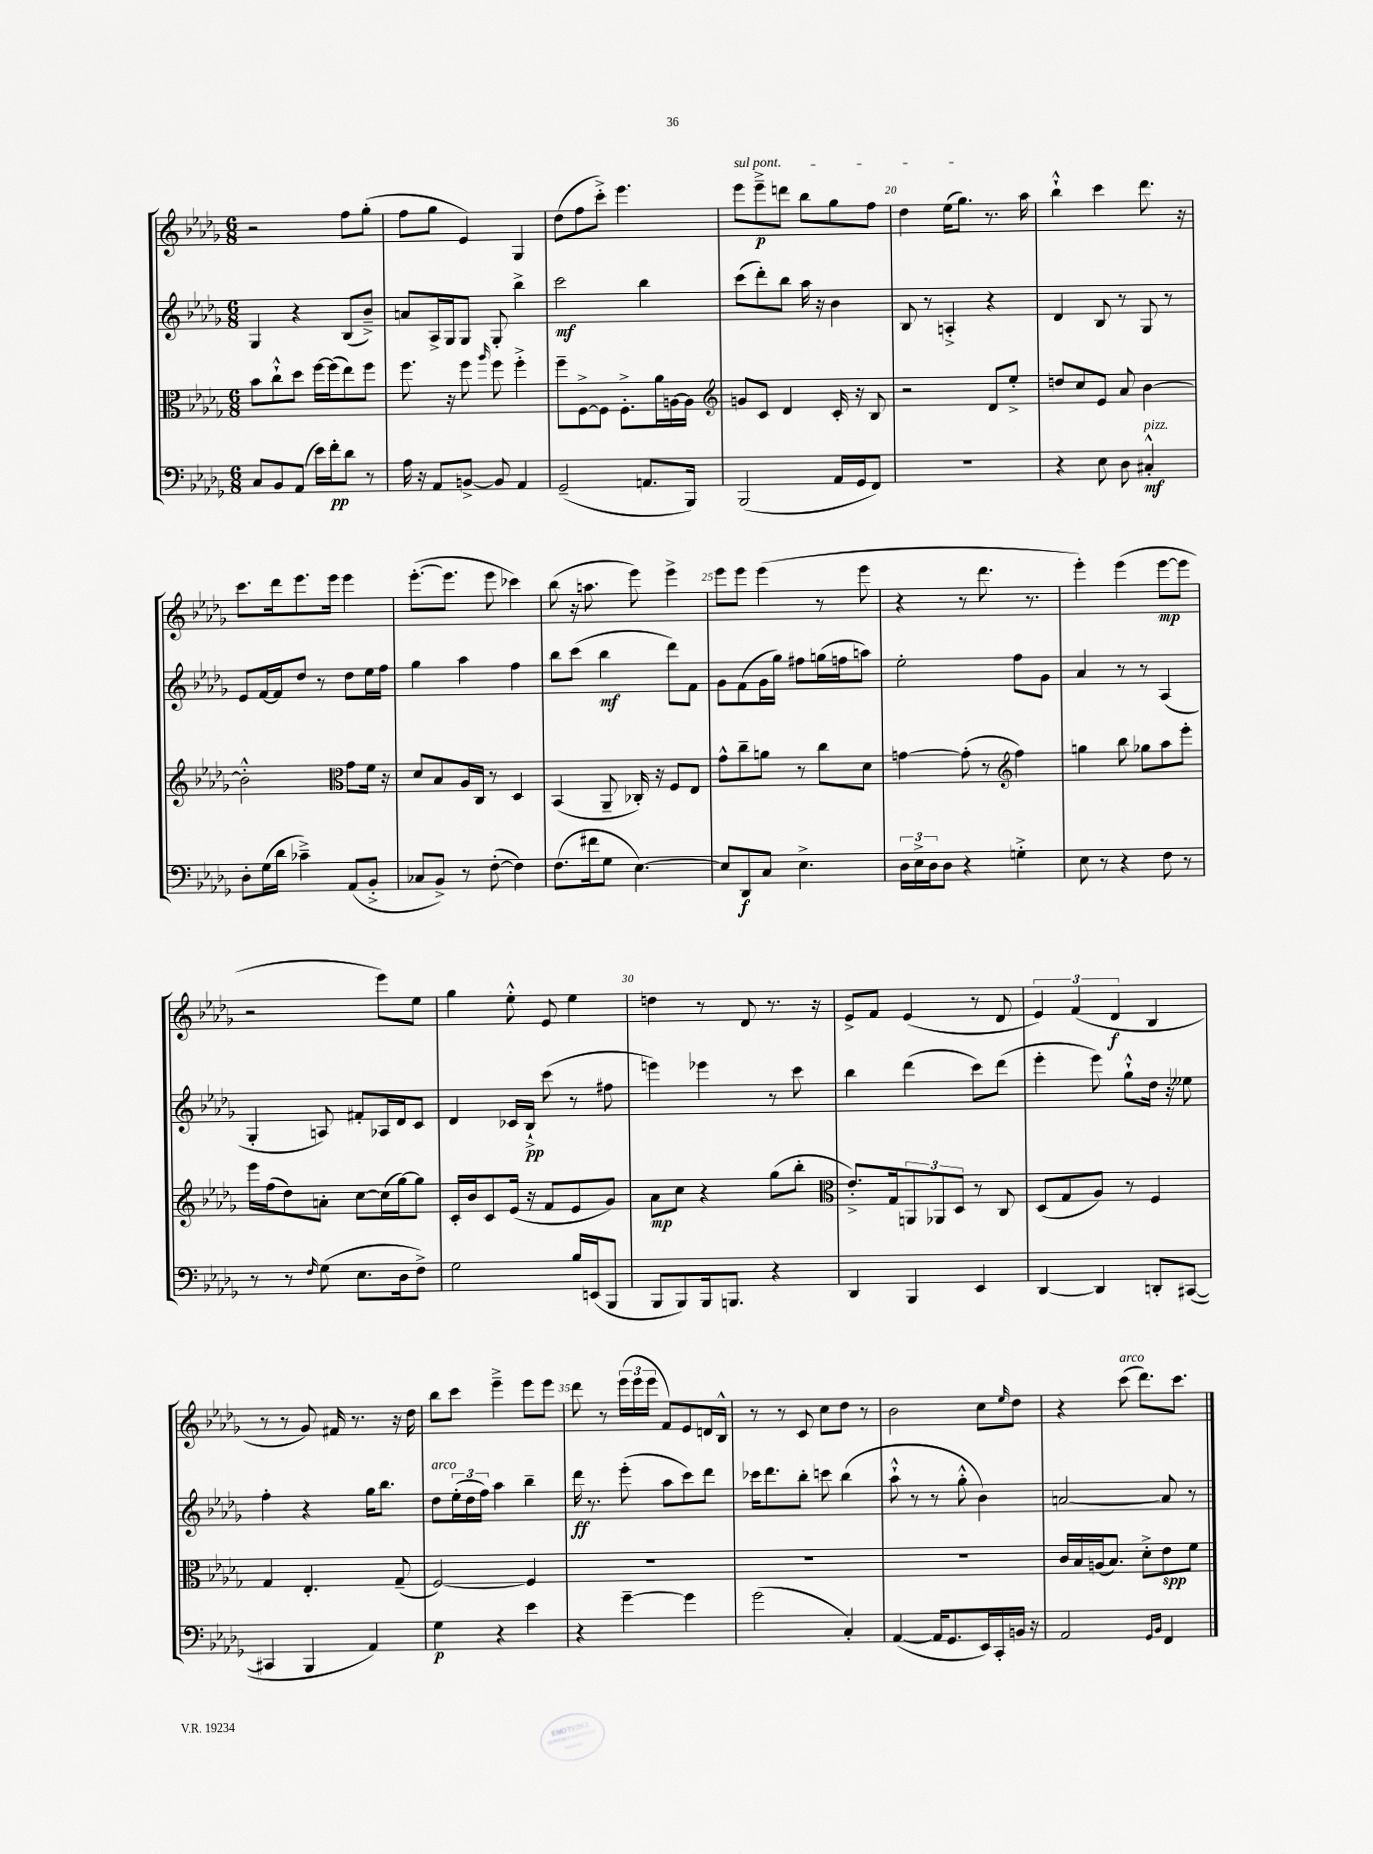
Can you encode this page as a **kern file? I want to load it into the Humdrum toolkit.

**kern	**dynam	**kern	**dynam	**kern	**dynam	**kern	**dynam
*part4	*part4	*part3	*part3	*part2	*part2	*part1	*part1
*staff4	*staff4	*staff3	*staff3	*staff2	*staff2	*staff1	*staff1
*clefF4	*	*clefC3	*	*clefG2	*	*clefG2	*
*k[b-e-a-d-g-]	*	*k[b-e-a-d-g-]	*	*k[b-e-a-d-g-]	*	*k[b-e-a-d-g-]	*
*M6/8	*	*M6/8	*	*M6/8	*	*M6/8	*
=16	=16	=16	=16	=16	=16	=16	=16
8C/L	.	8b-\L	.	4G-/	.	2r	.
8BB-/	.	8cc`^^\	.	.	.	.	.
(8AA-/J	.	8dd-\J	.	4r	.	.	.
16e-\LL)	.	[16ff\LL	.	.	.	.	.
16f'\J	pp	(16ff\J]	.	.	.	.	.
8d-\J	.	8ee-\)	.	(8B-/L	.	8ff\L	.
8r	.	8ff\J	.	8b-~^/J)	.	(8gg-'\J	.
=17	=17	=17	=17	=17	=17	=17	=17
16A-\	.	8.ff\	.	8an/L	.	8ff\L	.
16r	.	.	.	.	.	.	.
8AA-/L	.	.	.	16A-^/L	.	8gg-\J	.
.	.	16r	.	16G-/J	.	.	.
[8BBn^/J	.	8ff\	.	8G-/J	.	4e-/)	.
.	.	16qqaa-/	.	.	.	.	.
8BB/]	.	8ff\	.	8G-'/	.	.	.
4AA-/	.	4ff'^\	.	4bb-^\	.	4G-/	.
=18	=18	=18	=18	=18	=18	=18	=18
(2GG-~/	.	8ff~\L	.	2ccc\	mf	(8dd-\L	.
.	.	[8F^\	.	.	.	8ff\	.
.	.	8F\J]	.	.	.	8ccc'^\J)	.
.	.	8.F'^\L	.	.	.	4.eee-\	.
8.AAn/L	.	.	.	4bb-\	.	.	.
.	.	16a-\L	.	.	.	.	.
.	.	[16An\	.	.	.	.	.
16BBB-/Jk)	.	16A\JJ]	.	.	.	.	.
=19	=19	=19	=19	=19	=19	=19	=19
*	*	*clefG2	*	*	*	*	*
!	!	!	!	!	!	!LO:TX:a:i:t=sul pont.	!
(2BBB-/	.	8gn/L	.	(8ccc\L	.	8eee-\L	.
.	.	8c/J	.	8ddd-'\)	.	8eee-~^\	p
.	.	4d-/	.	8bb-\J	.	8dddn\J	.
.	.	.	.	16aa-\	.	8bb-\L	.
.	.	.	.	16r	.	.	.
16AA-/LL	.	16c'/	.	4b-\	.	8gg-\	.
16GG-/J	.	16r	.	.	.	.	.
8FF/J)	.	8B-/	.	.	.	8ff\J	.
=20	=20	=20	=20	=20	=20	=20	=20
2.r	.	2r	.	8B-/	.	4dd-\	.
.	.	.	.	8r	.	.	.
.	.	.	.	4An'^/	.	(16ee-\KL	.
.	.	.	.	.	.	8.gg-\J)	.
.	.	8d-/L	.	4r	.	8.r	.
.	.	8ee-'^/J	.	.	.	.	.
.	.	.	.	.	.	16aa-\	.
=21	=21	=21	=21	=21	=21	=21	=21
4r	.	8ddn/L	.	4d-/	.	4bb-`^^\	.
.	.	8cc/	.	.	.	.	.
8E-\	.	8e-/J	.	8B-/	.	4ccc\	.
8D-\	.	8a-/	.	8r	.	.	.
!LO:TX:a:i:t=pizz.	!	!	!	!	!	!	!
4C#X'^^/	mf	[4b-\	.	8G-/	.	8.ddd-\	.
.	.	.	.	8r	.	.	.
.	.	.	.	.	.	16r	.
!!LO:LB:g=z
=22	=22	=22	=22	=22	=22	=22	=22
8D-'\L	.	2b-'^^\]	.	8e-/L	.	8.ccc\L	.
(16G-\L	.	.	.	[16f/L	.	.	.
16d-\JJ	.	.	.	16f/J]	.	16ddd-\k	.
4c-X~^\)	.	.	.	8dd-/J	.	8.eee-\	.
.	.	.	.	8r	.	.	.
.	.	.	.	.	.	16eee-\Jk	.
*	*	*clefC3	*	*	*	*	*
(8AA-/L	.	8g-\L	.	8dd-\L	.	4eee-\	.
8BB-'^/J	.	16f\Jk	.	16ee-\L	.	.	.
.	.	16r	.	16ff\JJ	.	.	.
=23	=23	=23	=23	=23	=23	=23	=23
8C-X/L	.	8d-/L	.	4gg-\	.	([8.eee-'\L	.
8BB-^/J)	.	8B-/	.	.	.	.	.
.	.	.	.	.	.	8.eee-\J]	.
8r	.	16A-/L	.	4aa-\	.	.	.
.	.	16C/JJ	.	.	.	.	.
([8F'\	.	8r	.	.	.	8eee-\	.
4F\])	.	4D-/	.	4ff\	.	4ccc-X\)	.
=24	=24	=24	=24	=24	=24	=24	=24
(8.F\L	.	(4BB-/	.	8bb-\L	.	(8bb-\	.
.	.	.	.	(8ccc\J	.	16r	.
16f#X\k	.	.	.	.	.	8.aan\	.
8G-\J	.	8AA-~/	.	4bb-\	mf	.	.
[4.E-\)	.	16C-X'/)	.	.	.	8eee-\)	.
.	.	16r	.	.	.	.	.
.	.	8F/L	.	8ddd-\L)	.	4eee-^\	.
.	.	8E-/J	.	8f\J	.	.	.
=25	=25	=25	=25	=25	=25	=25	=25
8E-/L]	.	8g-^^\L	.	8g-\L	.	8eee-\L	.
8DD-/	f	8cc~\	.	(8f\	.	8eee-\J	.
8C/J	.	8an\J	.	16g-\L	.	(4eee-\	.
.	.	.	.	16gg-\JJ)	.	.	.
4.E-^\	.	8r	.	8ff#X\L	.	.	.
.	.	8cc\L	.	(16ggn\L	.	8r	.
.	.	.	.	16ffn\J	.	.	.
.	.	8d-\J	.	8aan\J)	.	8eee-\	.
=26	=26	=26	=26	=26	=26	=26	=26
24D-\LL	.	[4gn\	.	2ee-'\	.	4r	.
24E-^\	.	.	.	.	.	.	.
24D-\J	.	.	.	.	.	.	.
8D-\J	.	.	.	.	.	.	.
4r	.	(8g'\]	.	.	.	8r	.
.	.	8r	.	.	.	8.ddd-\	.
*	*	*clefG2	*	*	*	*	*
4Gn'^\	.	4ff\)	.	8ff\L	.	.	.
.	.	.	.	.	.	8.r	.
.	.	.	.	8g-\J	.	.	.
=27	=27	=27	=27	=27	=27	=27	=27
8E-\	.	4ggn\	.	4a-/	.	4eee-'\)	.
8r	.	.	.	.	.	.	.
4r	.	8bb-\	.	8r	.	(4eee-\	.
.	.	8gg-X\L	.	8r	.	.	.
8F\	.	8aa-\	.	(4A-/	.	[8eee-\L	mp
8r	.	8eee-'\J	.	.	.	8eee-\J]	.
!!LO:LB:g=z
=28	=28	=28	=28	=28	=28	=28	=28
8r	.	16eee-\LL	.	4G-'/	.	2r	.
.	.	(16ff\J	.	.	.	.	.
8r	.	8dd-\)	.	.	.	.	.
16qqF/	.	.	.	.	.	.	.
(8G-\	.	8an'\J	.	8An/)	.	.	.
8.E-\L	.	[8cc\L	.	8f#X'/L	.	.	.
.	.	(16cc\L]	.	16A-X/L	.	8eee-\L)	.
16D-\k	.	[16gg-\J)	.	16d-/J	.	.	.
8F^\J)	.	8gg-\J]	.	8c/J	.	8ee-\J	.
=29	=29	=29	=29	=29	=29	=29	=29
2G-\	.	16c'/LL	.	4d-/	.	4gg-\	.
.	.	16b-/J	.	.	.	.	.
.	.	8c/	.	.	.	.	.
.	.	(16e-/Jk	.	16c-X/LL	.	8ee-'^^\	.
.	.	16r	.	16B-`^/JJ	pp	.	.
.	.	8f/L	.	(8ccc\	.	8e-/	.
16B-/LL	.	8e-/	.	8r	.	4ee-\	.
(16EEn/J	.	.	.	.	.	.	.
8BBB-/J	.	8g-/J)	.	8ff#X\	.	.	.
=30	=30	=30	=30	=30	=30	=30	=30
8BBB-/L	.	8a-\L	mp	4eeen\)	.	4ddn\	.
8BBB-/)	.	8cc\J	.	.	.	.	.
16BBB-/k	.	4r	.	4eee-X\	.	8r	.
8.BBBn/J	.	.	.	.	.	.	.
.	.	.	.	.	.	8d-/	.
4r	.	(8gg-\L	.	8r	.	8.r	.
.	.	8bb-'\J	.	8ccc\	.	.	.
.	.	.	.	.	.	16r	.
=31	=31	=31	=31	=31	=31	=31	=31
*	*	*clefC3	*	*	*	*	*
4DD-/	.	8.e-'^/L)	.	4bb-\	.	8e-^/L	.
.	.	.	.	.	.	8f/J	.
.	.	16G-/k	.	.	.	.	.
4BBB-/	.	12AAn/	.	(4ddd-\	.	(4e-/	.
.	.	12AA-X/	.	.	.	.	.
.	.	12D-/J	.	.	.	.	.
4EE-/	.	8r	.	8ccc\L)	.	8r	.
.	.	8C/	.	(8ddd-\J	.	8d-/	.
=32	=32	=32	=32	=32	=32	=32	=32
[4DD-/	.	(8D-/L	.	4eee-'\	.	6e-/)	.
.	.	8G-/	.	.	.	.	.
.	.	.	.	.	.	(6f/	.
4DD-/]	.	8A-/J)	.	8eee-\)	.	.	.
.	.	.	.	.	.	6d-/	f
.	.	8r	.	8gg-`^^\L	.	.	.
8DDn'/L	.	4F/	.	16dd-\Jk	.	4B-/	.
.	.	.	.	16r	.	.	.
([8CC#X/J	.	.	.	8ee--X\	.	.	.
!!LO:LB:g=z
=33	=33	=33	=33	=33	=33	=33	=33
4CC#X/]	.	4G-/	.	4ff'\	.	8r	.
.	.	.	.	.	.	8r	.
4BBB-/	.	4.E-'/	.	4r	.	8g-/)	.
.	.	.	.	.	.	16f#X/	.
.	.	.	.	.	.	8.r	.
4AA-/)	.	.	.	16gg-\KL	.	.	.
.	.	.	.	8.bb-\J	.	.	.
.	.	(8G-~/	.	.	.	16r	.
.	.	.	.	.	.	16dd-\	.
=34	=34	=34	=34	=34	=34	=34	=34
!	!	!	!	!LO:TX:a:i:t=arco	!	!	!
4G-\	p	[2F/)	.	8dd-\L	.	8bb-\L	.
.	.	.	.	(24ee-'\L	.	8ccc\J	.
.	.	.	.	24dd-\	.	.	.
.	.	.	.	24ff\JJ)	.	.	.
4r	.	.	.	4aa-\	.	4eee-~^\	.
4e-\	.	4F/]	.	4bb-~\	.	8eee-\L	.
.	.	.	.	.	.	8eee-\J	.
=35	=35	=35	=35	=35	=35	=35	=35
4r	.	2.r	.	16ddd-\	ff	8ddd-\	.
.	.	.	.	8.r	.	.	.
.	.	.	.	.	.	8r	.
[4g-~\	.	.	.	(8eee-'\	.	(24eee-\LL	.
.	.	.	.	.	.	24eee-\	.
.	.	.	.	.	.	24eee-\JJ	.
.	.	.	.	8aa-\L	.	8f/L)	.
4g-\]	.	.	.	8ccc\)	.	8e-/	.
.	.	.	.	8ddd-\J	.	16dn/L	.
.	.	.	.	.	.	16B-^^/JJ	.
=36	=36	=36	=36	=36	=36	=36	=36
(2g-\	.	2.r	.	16ccc-X\KL	.	8r	.
.	.	.	.	8.ddd-\	.	.	.
.	.	.	.	.	.	8r	.
.	.	.	.	8bb-'\J	.	8c/	.
.	.	.	.	8cccn\	.	8cc\L	.
4C'/)	.	.	.	(4bb-\	.	8dd-\J	.
.	.	.	.	.	.	8r	.
=37	=37	=37	=37	=37	=37	=37	=37
([4AA-/	.	2.r	.	8aa-`^^\	.	2b-\	.
.	.	.	.	8r	.	.	.
16AA-/KL]	.	.	.	8r	.	.	.
8.GG-/	.	.	.	.	.	.	.
.	.	.	.	8gg-'^^\	.	.	.
16EE-/L)	.	.	.	4b-\)	.	8cc\L	.
16CC'/	.	.	.	.	.	.	.
.	.	.	.	.	.	16qqee-/	.
16BBn/JJ	.	.	.	.	.	8dd-\J	.
16r	.	.	.	.	.	.	.
=38	=38	=38	=38	=38	=38	=38	=38
2AA-/	.	16c/LL	.	[2an/	.	4r	.
.	.	16B-/	.	.	.	.	.
.	.	(16An/J	.	.	.	.	.
.	.	8.B-/J)	.	.	.	.	.
!	!	!	!	!	!	!LO:TX:a:i:t=arco	!
.	.	.	.	.	.	(8ccc\	.
.	.	8d-'^\L	.	.	.	8.ddd-\L)	.
16qqGG-/LL	.	.	.	.	.	.	.
16qqBB-/JJ	.	.	.	.	.	.	.
4FF/	.	8e-\	spp	8a/]	.	.	.
.	.	.	.	.	.	8.ccc\J	.
.	.	8f\J	.	8r	.	.	.
==	==	==	==	==	==	==	==
*-	*-	*-	*-	*-	*-	*-	*-
